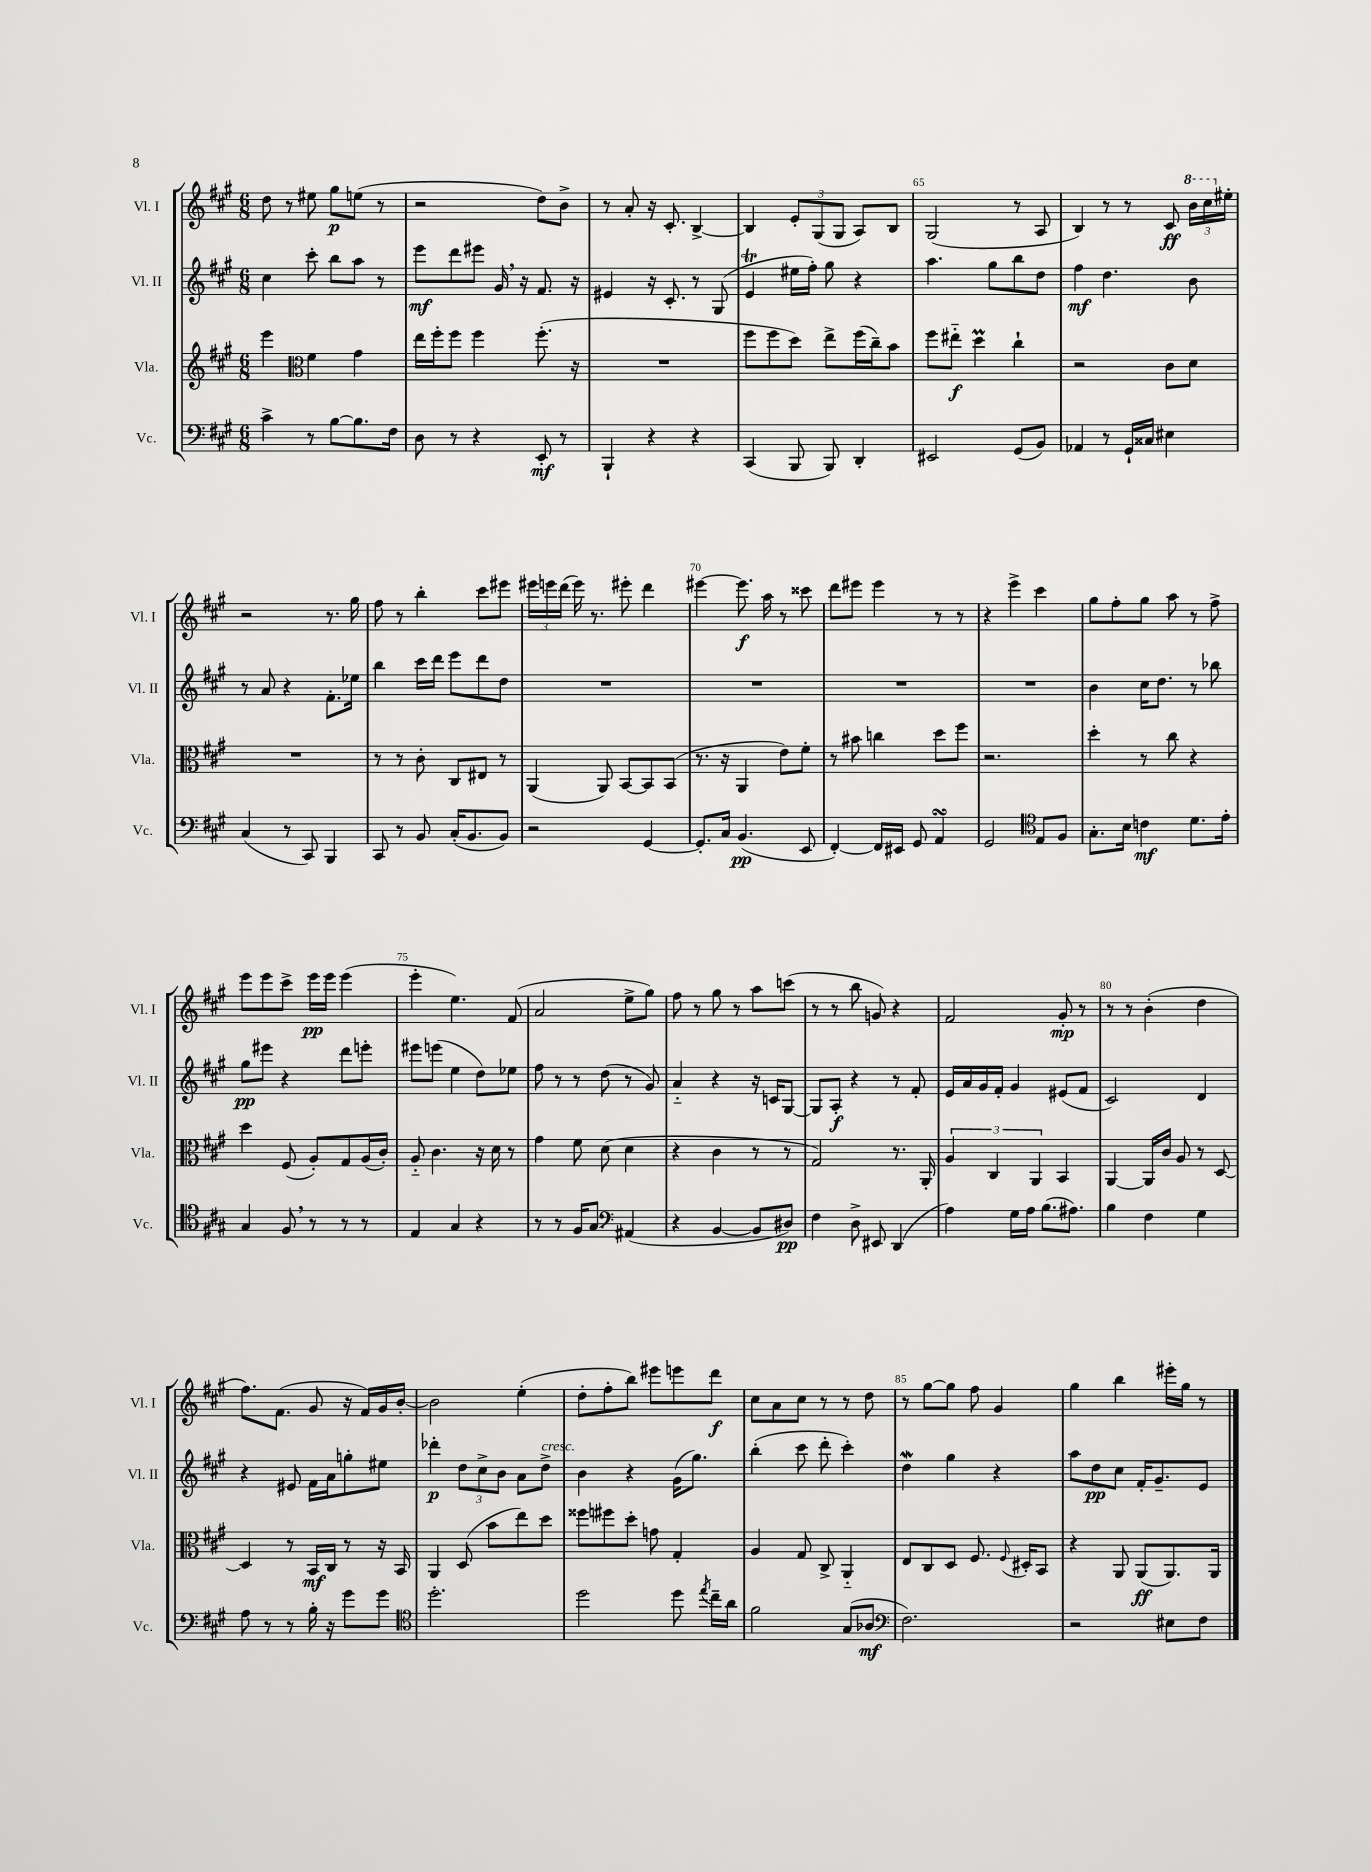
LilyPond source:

<<
\new StaffGroup <<
\new Staff = "s0" \with { instrumentName = "Vl. I" shortInstrumentName = "Vl. I" } {
    \clef treble \key a \major \numericTimeSignature \time 6/8
    \autoBeamOff d''8 r8 eis''8 gis''8[\p e''8]( r8 |
    r2 d''8[) b'8]-> |
    r8 a'8-. r16 cis'8.-. b4~-> |
    b4 \tuplet 3/2 { e'8[-. gis8( gis8] } a8[) b8] |
    gis2( r8 a8 |
    b4) r8 r8 cis'8\ff \tuplet 3/2 { \ottava #1 b''16[ cis'''16 \ottava #0 eis''16]-. } |
    r2 r8. gis''16 |
    fis''8 r8 b''4-. cis'''8[ eis'''8] |
    \tuplet 3/2 { eis'''16[ e'''16 d'''16]( } e'''16) r8. eis'''8-. d'''4 |
    eis'''4~ eis'''8.\f a''16 r8 cisis'''8 |
    d'''8[ eis'''8] eis'''4 r8 r8 |
    r4 e'''4-> cis'''4 |
    gis''8[ fis''8-. gis''8] a''8 r8 fis''8-> |
    e'''8[ e'''8 cis'''8]-> e'''16[\pp e'''16] e'''4( |
    e'''4-. e''4.) fis'8( |
    a'2 e''8[-> gis''8]) |
    fis''8 r8 gis''8 r8 a''8[ c'''8]( |
    r8 r8 b''8 g'8) r4 |
    fis'2 gis'8-.\mp r8 |
    r8 r8 b'4-.( d''4 |
    fis''8.[) fis'8.]( gis'8 r16 fis'16[) gis'16 b'16]~-. |
    b'2 e''4-.( |
    d''8[-. fis''8-. b''8]) eis'''8[ e'''8 d'''8]\f |
    cis''8[ a'8 cis''8] r8 r8 d''8 |
    r8 gis''8[~ gis''8] fis''8 gis'4 |
    gis''4 b''4 eis'''16[-. gis''16] r8 \bar "|." |
}
\new Staff = "s1" \with { instrumentName = "Vl. II" shortInstrumentName = "Vl. II" } {
    \clef treble \key a \major \numericTimeSignature \time 6/8
    \autoBeamOff cis''4 cis'''8-. b''8[ a''8] r8 |
    e'''8[\mf d'''8 eis'''8] gis'16 \breathe r16 fis'8. r16 |
    eis'4 r16 cis'8.-. r8 gis8( |
    e'4\trill eis''16[ fis''16]-.) gis''8 r4 |
    a''4. gis''8[ b''8 d''8] |
    fis''4\mf d''4. b'8 |
    r8 a'8 r4 fis'8.[-. ees''16] |
    b''4 cis'''16[ d'''16] e'''8[ d'''8 d''8] |
    R2. |
    R2. |
    R2. |
    R2. |
    b'4 cis''16[ d''8.] r8 bes''8 |
    gis''8[\pp eis'''8] r4 d'''8[ e'''8]-. |
    eis'''8[ e'''8]( e''4 d''8[) ees''8] |
    fis''8 r8 r8 d''8( r8 gis'8) |
    a'4-_ r4 r16 c'16[ gis8]~ |
    gis8[ a8]-.\f r4 r8 fis'8-. |
    e'16[ a'16 gis'16 fis'16]-. gis'4 eis'8[( fis'8] |
    cis'2) d'4 |
    r4 eis'8 fis'16[ a'16 g''8-. eis''8] |
    des'''4-.\p \tuplet 3/2 { d''8[ cis''8-> b'8] } a'8[ d''8]->^\markup { \italic "cresc." } |
    b'4 r4 gis'16[( gis''8.]) |
    b''4-.( cis'''8 d'''8-. cis'''4-.) |
    d''4\mordent gis''4 r4 |
    a''8[ d''8\pp cis''8] fis'16[-. gis'8.-- e'8] \bar "|." |
}
\new Staff = "s2" \with { instrumentName = "Vla." shortInstrumentName = "Vla." } {
    \clef treble \key a \major \numericTimeSignature \time 6/8
    \autoBeamOff e'''4 \clef alto fis'4 gis'4 |
    e''16[ fis''16-. fis''8] fis''4 fis''8.-.( r16 |
    R2. |
    fis''8[ fis''8 d''8]) e''8[-> fis''16( cis''16--) b'8] |
    fis''8[ eis''8]-_\f d''4\prall cis''4-! |
    r2 cis'8[ d'8] |
    R2. |
    r8 r8 cis'8-. cis8[ eis8] r8 |
    a,4( a,8) b,8[~ b,8 b,8]( |
    r8. r16 a,4 e'8[) fis'8]-. |
    r8 bis'8 c''4 d''8[ fis''8] |
    r2. |
    d''4-. r8 cis''8 r4 |
    d''4 fis8( a8[-.) gis8 a16( cis'16]-.) |
    a8-_ cis'4. r16 d'16 r8 |
    gis'4 fis'8 d'8( d'4 |
    r4 cis'4 r8 r8 |
    gis2) r8. a,16-. |
    \tuplet 3/2 { a4 cis4 a,4 } b,4 |
    a,4~ a,16[ cis'16] a8 r8 d8~ |
    d4 r8 b,16[\mf cis16] r8 r16 b,16 |
    a,4 d8( b'8[ e''8) d''8] |
    fisis''8[ fis''8 d''8]-. g'8 gis4-. |
    a4 gis8 cis8-> a,4-_ |
    e8[ cis8 d8] fis8. \appoggiatura { fis8 } dis16[-. b,8] |
    r4 a,8 a,8[\ff( a,8.) a,16] \bar "|." |
}
\new Staff = "s3" \with { instrumentName = "Vc." shortInstrumentName = "Vc." } {
    \clef bass \key a \major \numericTimeSignature \time 6/8
    \autoBeamOff cis'4-> r8 b8[~ b8. fis16] |
    d8 r8 r4 e,8-.\mf r8 |
    b,,4-! r4 r4 |
    cis,4( b,,8 b,,8) d,4-. |
    eis,2 gis,8[( b,8]) |
    aes,4 r8 gis,16[-! cisis16] eis4 |
    cis4( r8 cis,8) b,,4 |
    cis,8 r8 b,8 cis16[-.( b,8. b,8]) |
    r2 gis,4~ |
    gis,8.[-. cis16] b,4.\pp( e,8 |
    fis,4~-.) fis,16[ eis,16] gis,8 a,4\turn |
    gis,2 \clef tenor e8[ fis8] |
    gis8.[-. b16] c'4\mf d'8.[ e'16]-. |
    gis4 fis8 \breathe r8 r8 r8 |
    e4 gis4 r4 |
    r8 r8 fis16[ gis8.] \clef bass ais,4( |
    r4 b,4~ b,8[ dis8]\pp) |
    fis4 d8-> eis,8 d,4( |
    a4) gis16[ a16] b8.[( ais8.]) |
    b4 fis4 gis4 |
    a8 r8 r8 b16-. r16 gis'8[ gis'8] |
    \clef tenor d''2.-. |
    d''2 d''8 \acciaccatura { e''8 } cis''16[-- a'16] |
    fis'2 gis8[( aes8]\mf |
    \clef bass fis2.) |
    r2 eis8[ fis8] \bar "|." |
}
>>
>>
\layout { \context { \Score currentBarNumber = #61 \override BarNumber.break-visibility = ##(#f #t #t) barNumberVisibility = #(every-nth-bar-number-visible 5) } }
